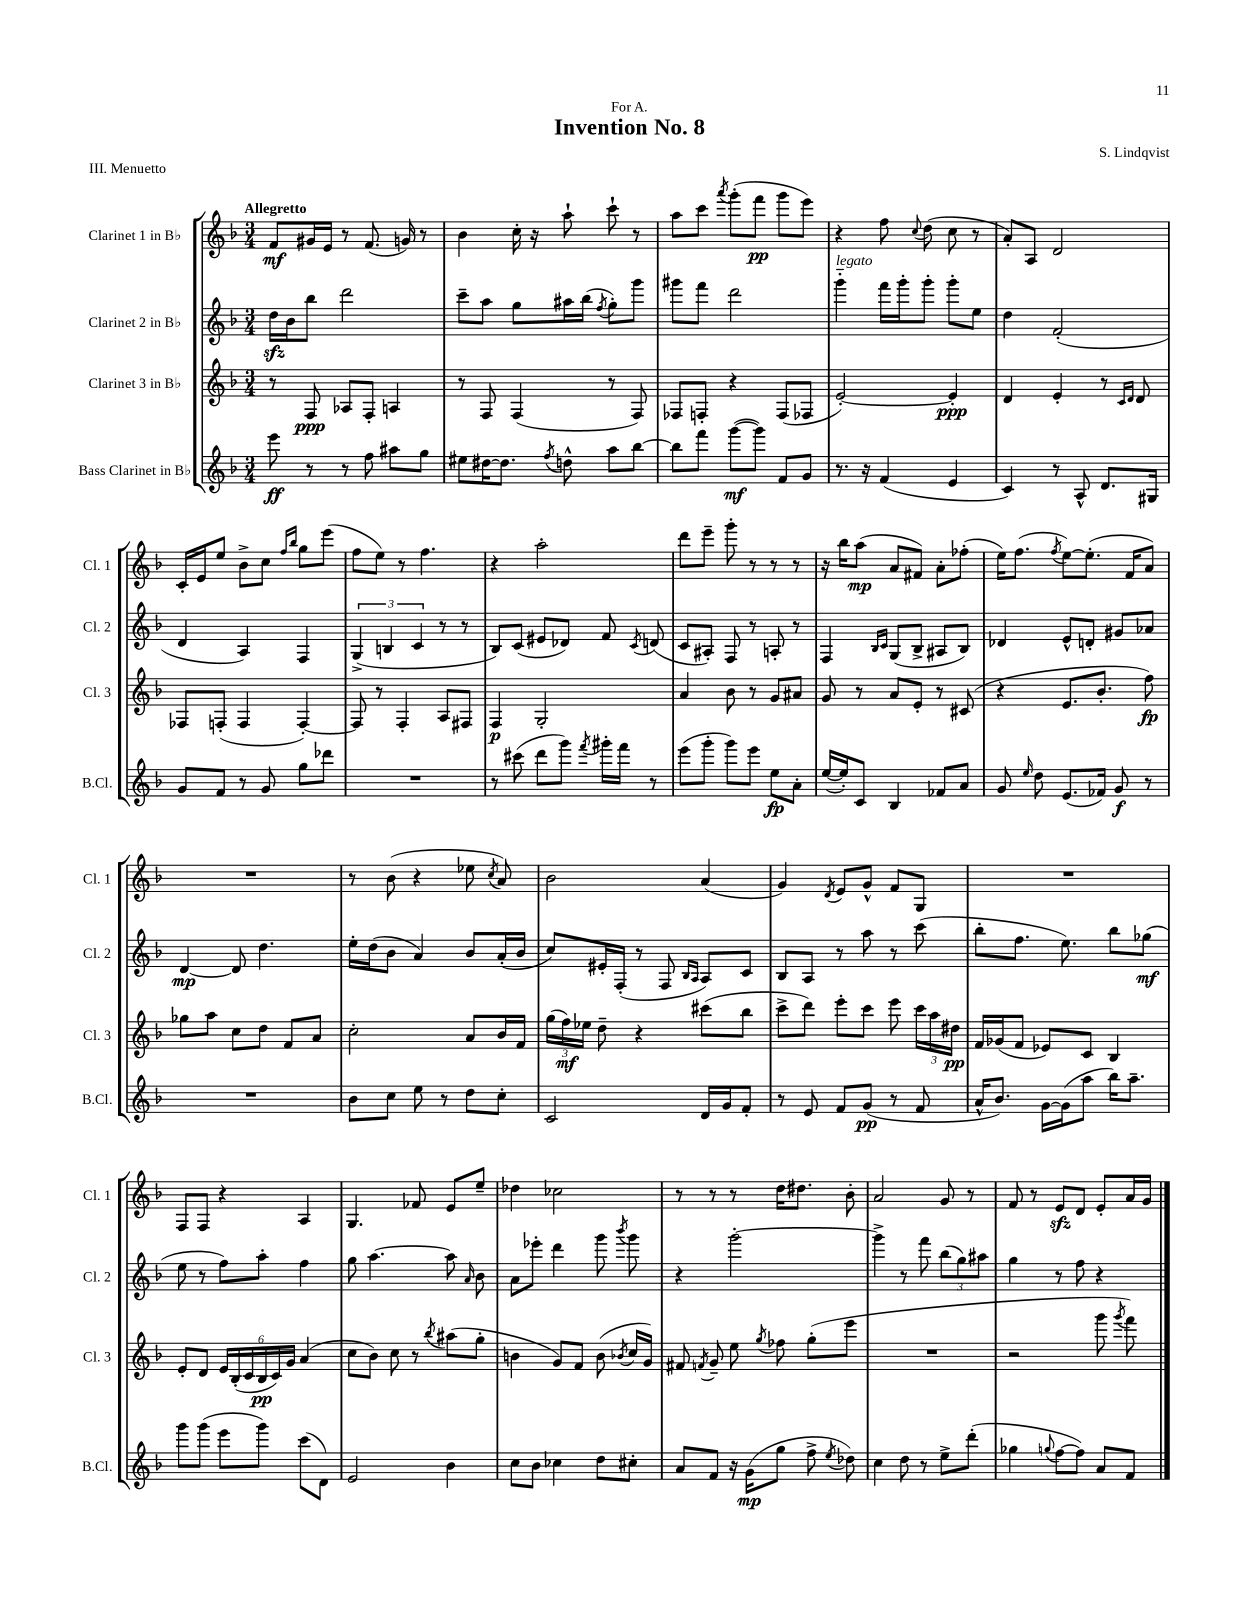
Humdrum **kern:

**kern	**dynam	**kern	**dynam	**kern	**dynam	**kern	**dynam
*part4	*part4	*part3	*part3	*part2	*part2	*part1	*part1
*staff4	*staff4	*staff3	*staff3	*staff2	*staff2	*staff1	*staff1
*I"Bass Clarinet in B♭	*	*I"Clarinet 3 in B♭	*	*I"Clarinet 2 in B♭	*	*I"Clarinet 1 in B♭	*
*I'B.Cl.	*	*I'Cl. 3	*	*I'Cl. 2	*	*I'Cl. 1	*
*clefG2	*	*clefG2	*	*clefG2	*	*clefG2	*
*k[b-]	*	*k[b-]	*	*k[b-]	*	*k[b-]	*
*M3/4	*	*M3/4	*	*M3/4	*	*M3/4	*
=1	=1	=1	=1	=1	=1	=1	=1
!	!	!	!	!	!	!LO:TX:a:B:t=Allegretto	!
8eee\	ff	8r	.	16ddzz\LL	.	8f/L	mf
.	.	.	.	16b-\J	.	.	.
8r	.	8F/	ppp	8bb-\J	.	16g#X/L	.
.	.	.	.	.	.	16e/JJ	.
8r	.	8A-X/L	.	2ddd\	.	8r	.
8ff\	.	8F'/J	.	.	.	(8.f/	.
8aa#X\L	.	4An/	.	.	.	.	.
.	.	.	.	.	.	16gn/)	.
8gg\J	.	.	.	.	.	8r	.
=2	=2	=2	=2	=2	=2	=2	=2
8ee#X\L	.	8r	.	8ccc~\L	.	4b-\	.
[16dd#X\K	.	8F/	.	8aa\J	.	.	.
8.dd#\J]	.	.	.	.	.	.	.
.	.	(4F/	.	8gg\L	.	16cc'\	.
.	.	.	.	.	.	16r	.
8qff/	.	.	.	.	.	.	.
8ddn^^\	.	.	.	16aa#X\L	.	8aa`\	.
.	.	.	.	(16bb-\JJ	.	.	.
.	.	.	.	8qff/	.	.	.
8aa\L	.	8r	.	8gg'\L)	.	8ccc`\	.
[8bb-\J	.	8F/)	.	8ggg\J	.	8r	.
=3	=3	=3	=3	=3	=3	=3	=3
8bb-\L]	.	8F-X/L	.	8ggg#X\L	.	8aa\L	.
8fff\J	.	8Fn'/J	.	8fff\J	.	8ccc\J	.
.	.	.	.	.	.	8qaaa/	.
([8ggg\L	mf	4r	.	2ddd\	.	(8ggg'\L	.
8ggg\J])	.	.	.	.	.	8fff\J	pp
8f/L	.	(8F/L	.	.	.	8ggg\L	.
8g/J	.	8F-X/J	.	.	.	8eee\J)	.
=4	=4	=4	=4	=4	=4	=4	=4
!	!	!	!	!LO:TX:a:i:t=legato	!	!	!
8.r	.	[2e'/)	.	4ggg\	.	4r	.
16r	.	.	.	.	.	.	.
(4f/	.	.	.	16fff\LL	.	8ff\	.
.	.	.	.	16ggg'\J	.	.	.
.	.	.	.	.	.	8qqcc/	.
.	.	.	.	8ggg'\J	.	(8dd\	.
4e/	.	4e'/]	ppp	8ggg'\L	.	8cc\	.
.	.	.	.	8ee\J	.	8r	.
=5	=5	=5	=5	=5	=5	=5	=5
4c/)	.	4d/	.	4dd\	.	8a'/L)	.
.	.	.	.	.	.	8A/J	.
8r	.	4e'/	.	(2f'/	.	2d/	.
8A^^/	.	.	.	.	.	.	.
8.d/L	.	8r	.	.	.	.	.
.	.	16qqc/LL	.	.	.	.	.
.	.	16qqd/JJ	.	.	.	.	.
.	.	8d/	.	.	.	.	.
16G#X/Jk	.	.	.	.	.	.	.
!!LO:LB:g=z
=6	=6	=6	=6	=6	=6	=6	=6
8g/L	.	8F-X/L	.	4d/	.	16c'/LL	.
.	.	.	.	.	.	16e/J	.
8f/J	.	(8Fn'/J	.	.	.	8ee/J	.
8r	.	4F/	.	4A/)	.	8b-^\L	.
8g/	.	.	.	.	.	8cc\J	.
.	.	.	.	.	.	16qqff/LL	.
.	.	.	.	.	.	16qqbb-/JJ	.
8gg\L	.	[4F'/)	.	4F/	.	8gg\L	.
8ddd-X\J	.	.	.	.	.	(8eee\J	.
=7	=7	=7	=7	=7	=7	=7	=7
2.r	.	8F/]	.	(6G^/	.	8ff\L	.
.	.	8r	.	.	.	8ee\J)	.
.	.	.	.	6Bn/	.	.	.
.	.	4F'/	.	.	.	8r	.
.	.	.	.	6c/	.	.	.
.	.	.	.	.	.	4.ff\	.
.	.	8A/L	.	8r	.	.	.
.	.	8F#X/J	.	8r	.	.	.
=8	=8	=8	=8	=8	=8	=8	=8
8r	.	4F/	p	8B-/L)	.	4r	.
(8ccc#X\	.	.	.	(8c/J	.	.	.
8ddd\L	.	2G'/	.	8e#X/L	.	2aa'\	.
8ggg\J)	.	.	.	8d-X/J)	.	.	.
8qfff/	.	.	.	.	.	.	.
16ggg#X'\LL	.	.	.	8f/	.	.	.
16fff\JJ	.	.	.	.	.	.	.
.	.	.	.	8qc/	.	.	.
8r	.	.	.	(8dn/	.	.	.
=9	=9	=9	=9	=9	=9	=9	=9
(8eee\L	.	4a/	.	8c/L	.	8ddd\L	.
8ggg'\J	.	.	.	8A#X'/J)	.	8eee~\J	.
8ggg\L)	.	8b-\	.	8F/	.	8ggg'\	.
8eee\J	.	8r	.	8r	.	8r	.
8ee\L	fp	8g/L	.	8An'/	.	8r	.
8a'\J	.	8a#X/J	.	8r	.	8r	.
=10	=10	=10	=10	=10	=10	=10	=10
([16ee/LL	.	8g/	.	4F/	.	16r	.
16ee'/J])	.	.	.	.	.	16bb-\KL	.
8c/J	.	8r	.	.	.	(8aa\J	mp
.	.	.	.	16qqB-/LL	.	.	.
.	.	.	.	16qqc/JJ	.	.	.
4B-/	.	8a/L	.	(8G/L	.	8a/L	.
.	.	8e'/J	.	8B-^/J	.	8f#X/J)	.
8f-X/L	.	8r	.	8A#X/L	.	8a'\L	.
8a/J	.	(8c#X/	.	8B-/J)	.	(8ff-X'\J	.
=11	=11	=11	=11	=11	=11	=11	=11
8g/	.	4r	.	4d-X/	.	16ee\KL)	.
.	.	.	.	.	.	(8.ff\J	.
16qqee/	.	.	.	.	.	.	.
8dd\	.	.	.	.	.	.	.
.	.	.	.	.	.	8qff/	.
(8.e/L	.	8.e/L	.	8e^^/L	.	[8ee\L)	.
.	.	.	.	8dn'/J	.	(8.ee'\J]	.
16f-X/Jk)	.	8.b-'/J	.	.	.	.	.
8g/	f	.	.	8g#X/L	.	.	.
.	.	.	.	.	.	16f/KL	.
8r	.	8ff\)	fp	8a-X/J	.	8a/J)	.
!!LO:LB:g=z
=12	=12	=12	=12	=12	=12	=12	=12
2.r	.	8gg-X\L	.	[4d/	mp	2.r	.
.	.	8aa\J	.	.	.	.	.
.	.	8cc\L	.	8d/]	.	.	.
.	.	8dd\J	.	4.dd\	.	.	.
.	.	8f/L	.	.	.	.	.
.	.	8a/J	.	.	.	.	.
=13	=13	=13	=13	=13	=13	=13	=13
8b-\L	.	2cc'\	.	16ee'\LL	.	8r	.
.	.	.	.	(16dd\J	.	.	.
8cc\J	.	.	.	8b-\J	.	(8b-\	.
8ee\	.	.	.	4a/)	.	4r	.
8r	.	.	.	.	.	.	.
8dd\L	.	8a/L	.	8b-/L	.	8ee-X\	.
.	.	.	.	.	.	8qcc/	.
8cc'\J	.	16b-/L	.	(16a'/L	.	8a/)	.
.	.	16f/JJ	.	16b-/JJ	.	.	.
=14	=14	=14	=14	=14	=14	=14	=14
2c/	.	(24gg\LL	.	8cc/L)	.	2b-\	.
.	.	24ff\)	mf	.	.	.	.
.	.	24ee-X\JJ	.	.	.	.	.
.	.	8dd~\	.	16e#X'/L	.	.	.
.	.	.	.	(16F'/JJ	.	.	.
.	.	4r	.	8r	.	.	.
.	.	.	.	8F/	.	.	.
.	.	.	.	16qqB-/LL	.	.	.
.	.	.	.	16qqA/JJ	.	.	.
16d/LL	.	(8ccc#X\L	.	8A/L)	.	(4a/	.
16g/J	.	.	.	.	.	.	.
8f'/J	.	8bb-\J	.	8c/J	.	.	.
=15	=15	=15	=15	=15	=15	=15	=15
8r	.	8ccc^\L	.	8B-/L	.	4g/)	.
8e/	.	8ddd\J)	.	8A/J	.	.	.
.	.	.	.	.	.	8qd/	.
8f/L	.	8eee'\L	.	8r	.	8e/L	.
(8g/J	pp	8ccc\J	.	8aa\	.	8g^^/J	.
8r	.	8eee\	.	8r	.	8f/L	.
8f/	.	24ccc\LL	.	(8ccc\	.	8G/J	.
.	.	24aa\	.	.	.	.	.
.	.	24dd#X\JJ	pp	.	.	.	.
=16	=16	=16	=16	=16	=16	=16	=16
16a^^/KL	.	16f/LL	.	8bb-'\L	.	2.r	.
8.b-/J)	.	(16g-X/J	.	.	.	.	.
.	.	8f/J	.	8.ff\J	.	.	.
[16g\LL	.	8e-X/L)	.	.	.	.	.
(16g\J]	.	.	.	8.ee\)	.	.	.
8aa\J	.	8c/J	.	.	.	.	.
16bb-\KL)	.	4B-/	.	8bb-\L	.	.	.
8.aa~\J	.	.	.	.	.	.	.
.	.	.	.	(8gg-X\J	mf	.	.
!!LO:LB:g=z
=17	=17	=17	=17	=17	=17	=17	=17
8ggg\L	.	8e'/L	.	8ee\	.	8F/L	.
(8ggg\J	.	8d/J	.	8r	.	8F/J	.
8eee\L	.	24e/LL	.	8ff\L)	.	4r	.
.	.	(24B-'/	.	.	.	.	.
.	.	24c/	.	.	.	.	.
8ggg\J)	.	24B-/	pp	8aa'\J	.	.	.
.	.	24c/)	.	.	.	.	.
.	.	24g/JJ	.	.	.	.	.
(8ccc\L	.	(4a/	.	4ff\	.	4A/	.
8d\J)	.	.	.	.	.	.	.
=18	=18	=18	=18	=18	=18	=18	=18
2e/	.	8cc\L	.	8gg\	.	4.G/	.
.	.	8b-\J)	.	[4.aa\	.	.	.
.	.	8cc\	.	.	.	.	.
.	.	8r	.	.	.	8f-X/	.
.	.	8qbb-/	.	.	.	.	.
4b-\	.	(8aa#X\L	.	8aa\]	.	8e/L	.
.	.	.	.	16qqa/	.	.	.
.	.	8gg'\J	.	8b-\	.	8ee~/J	.
=19	=19	=19	=19	=19	=19	=19	=19
8cc\L	.	4bn\	.	8a\L	.	4dd-X\	.
8b-\J	.	.	.	8eee-X'\J	.	.	.
4cc-X\	.	8g/L)	.	4ddd\	.	2cc-X\	.
.	.	8f/J	.	.	.	.	.
8dd\L	.	(8b\	.	8ggg\	.	.	.
.	.	8qb-X/	.	8qbbb-/	.	.	.
8cc#X'\J	.	16cc/LL	.	8ggg\	.	.	.
.	.	16g/JJ)	.	.	.	.	.
=20	=20	=20	=20	=20	=20	=20	=20
8a/L	.	8f#X/	.	4r	.	8r	.
.	.	8qfn/	.	.	.	.	.
8f/J	.	8g~/	.	.	.	8r	.
16r	.	8ee\	.	[2ggg'\	.	8r	.
(16g\KL	mp	.	.	.	.	.	.
.	.	8qgg/	.	.	.	.	.
8gg\J	.	8ff-X\	.	.	.	16dd\KL	.
.	.	.	.	.	.	8.dd#X\J	.
8ff^\	.	(8gg'\L	.	.	.	.	.
8qee/	.	.	.	.	.	.	.
8dd-X\)	.	8eee\J	.	.	.	8b-'\	.
=21	=21	=21	=21	=21	=21	=21	=21
4cc\	.	2.r	.	4ggg^\]	.	2a/	.
8dd\	.	.	.	8r	.	.	.
8r	.	.	.	8fff\	.	.	.
8ee^\L	.	.	.	(12bb-\L	.	8g/	.
.	.	.	.	12gg\)	.	.	.
(8ddd'\J	.	.	.	.	.	8r	.
.	.	.	.	12aa#X\J	.	.	.
=22	=22	=22	=22	=22	=22	=22	=22
4gg-X\	.	2r	.	4gg\	.	8f/	.
.	.	.	.	.	.	8r	.
8qqggn/	.	.	.	.	.	.	.
[8ff\L	.	.	.	8r	.	8ezz/L	.
8ff\J])	.	.	.	8ff\	.	8d/J	.
8a/L	.	8ggg\	.	4r	.	8e'/L	.
.	.	8qggg/	.	.	.	.	.
8f/J	.	8fff\)	.	.	.	16a/L	.
.	.	.	.	.	.	16g/JJ	.
==	==	==	==	==	==	==	==
*-	*-	*-	*-	*-	*-	*-	*-
